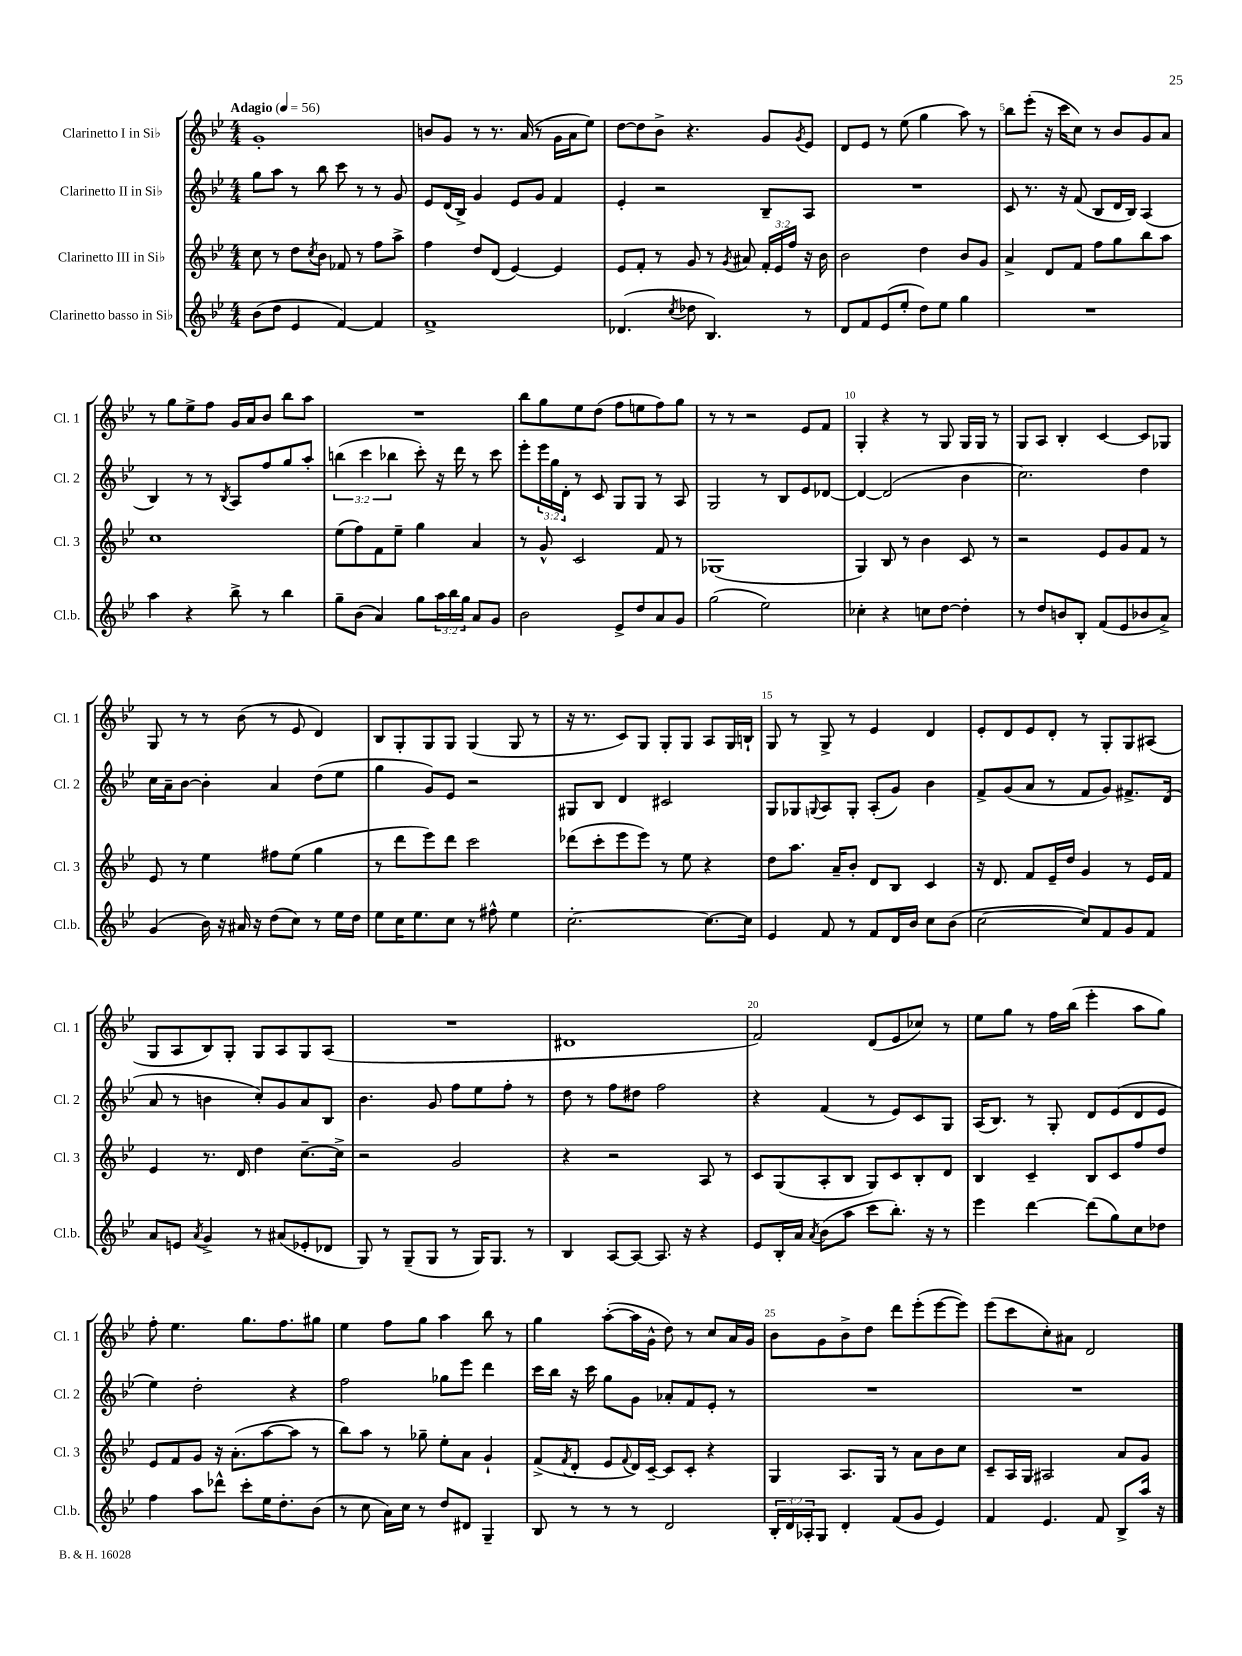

**kern	**kern	**kern	**kern
*part4	*part3	*part2	*part1
*staff4	*staff3	*staff2	*staff1
*I"Clarinetto basso in Si♭	*I"Clarinetto III in Si♭	*I"Clarinetto II in Si♭	*I"Clarinetto I in Si♭
*I'Cl.b.	*I'Cl. 3	*I'Cl. 2	*I'Cl. 1
*clefG2	*clefG2	*clefG2	*clefG2
*k[b-e-]	*k[b-e-]	*k[b-e-]	*k[b-e-]
*M4/4	*M4/4	*M4/4	*M4/4
*MM56	*MM56	*MM56	*MM56
=1	=1	=1	=1
!	!	!	!LO:TX:a:B:t=Adagio
(8b-\L	8cc\	8gg\L	1g'
8dd\J	8r	8aa\J	.
4e-/	8dd\L	8r	.
.	8qcc/	.	.
.	8b-\J	8bb-\	.
[4f/)	8f-X/	8ccc\	.
.	8r	8r	.
4f/]	8ff\L	8r	.
.	8aa^\J	8g/	.
=2	=2	=2	=2
1f^	4ff\	8e-/L	8bn/L
.	.	(16d/L	8g/J
.	.	16B-^/JJ)	.
.	8dd/L	4g/	8r
.	(8d/J	.	8.r
.	[4e-/)	8e-/L	.
.	.	.	(16a/
.	.	8g/J	8r
.	4e-/]	4f/	16g\LL
.	.	.	16a\J
.	.	.	8ee-\J)
=3	=3	=3	=3
(4.d-X/	8e-/L	4e-'/	[8dd\L
.	8f'/J	.	8dd\]
.	8r	2r	8b-^\J
8qcc/	.	.	.
8dd-X\	8g/	.	4.r
4.B-/)	8r	.	.
.	8qg/	.	.
.	8a#X/	.	.
.	24f'/LL	8B-~/L	8g/L
.	24e-/	.	.
.	24ff/JJ	.	.
.	.	.	8qg/
8r	16r	8A/J	8e-/J
.	16b-\	.	.
=4	=4	=4	=4
8d/L	2b-\	1r	8d/L
8f/	.	.	8e-/J
(8e-/	.	.	8r
8ee-'/J	.	.	(8ee-\
8dd\L)	4dd\	.	4gg\
8ee-\J	.	.	.
4gg\	8b-/L	.	8aa\)
.	8g/J	.	8r
=5	=5	=5	=5
1r	4a^/	8c/	8bb-\L
.	.	8.r	(8eee-'\J
.	8d/L	.	16r
.	.	16r	16ccc\KL
.	8f/J	(8f/	8cc\J)
.	8ff\L	8B-/L	8r
.	8gg\	16d/L	8b-/L
.	.	16B-/JJ)	.
.	8bb-\	(4A/	8g/
.	8aa\J	.	8a/J
!!LO:LB:g=z
=6	=6	=6	=6
4aa\	1cc	4B-/)	8r
.	.	.	8gg\L
4r	.	8r	8ee-^\
.	.	8r	8ff\J
.	.	8qB-/	.
8bb-^\	.	8A/L	16g/LL
.	.	.	16a/J
8r	.	8ff/	8b-/J
4bb-\	.	8gg/	8bb-\L
.	.	8aa'/J	8aa\J
=7	=7	=7	=7
8gg~\L	(8ee-\L	(6bbn\	1r
(8b-\J	8ff\)	.	.
.	.	6ccc\	.
4a/)	8f\	.	.
.	.	6bb-X\	.
.	8ee-~\J	.	.
8gg\L	4gg\	8ccc'\)	.
24aa\L	.	16r	.
24bb-\	.	.	.
.	.	16ddd\	.
24gg\JJ	.	.	.
8a/L	4a/	8r	.
8g/J	.	8ccc\	.
=8	=8	=8	=8
2b-\	8r	8eee-'\L	8bb-\L
.	8g^^/	24eee-\L	8gg\
.	.	24gg\	.
.	.	24d'\JJ	.
.	2c/	8r	8ee-\
.	.	8c/	(8dd\J
8e-^/L	.	8G/L	8ff\L
8dd/	.	8G/J	8een\
8a/	8f/	8r	8ff\)
8g/J	8r	8A/	8gg\J
=9	=9	=9	=9
(2gg\	(1G-X	2G/	8r
.	.	.	8r
.	.	.	2r
2ee-\)	.	8r	.
.	.	8B-/L	.
.	.	8e-/	8e-/L
.	.	[8d-X/J	8f/J
=10	=10	=10	=10
4cc-X'\	4G/)	4d-/_	4G'/
4r	8B-/	(2d-/]	4r
.	8r	.	.
8ccn\L	4b-\	.	8r
[8dd\J	.	.	8G/
4dd'\]	8c/	4b-\	16G/LL
.	.	.	16G/JJ
.	8r	.	8r
=11	=11	=11	=11
8r	2r	2.cc\)	8G/L
8dd/L	.	.	8A/J
8bn/	.	.	4B-'/
8B-'/J	.	.	.
(8f/L	8e-/L	.	[4c/
8e-/	8g/	.	.
8b-X/	8f/J	4dd\	8c/L]
8a^/J)	8r	.	8G-X/J
!!LO:LB:g=z
=12	=12	=12	=12
(4g/	8e-/	16cc\LL	8G/
.	.	16a~\J	.
.	8r	[8b-\J	8r
16b-\)	4ee-\	4b-'\]	8r
16r	.	.	.
16a#X/	.	.	(8b-\
16r	.	.	.
(8dd\L	8ff#X\L	4a/	8r
8cc\J)	(8ee-\J	.	8e-/
8r	4gg\	(8dd\L	4d/)
16ee-\LL	.	8ee-\J	.
16dd\JJ	.	.	.
=13	=13	=13	=13
8ee-\L	8r	4gg\	8B-/L
16cc\K	8ddd\L	.	8G'/
8.ee-\	.	.	.
.	8eee-\)	8g/L)	8G/
8cc\J	8ddd\J	8e-/J	8G/J
8r	2ccc\	2r	(4G/
8ff#X^^\	.	.	.
4ee-\	.	.	8G/
.	.	.	8r
=14	=14	=14	=14
[2.cc'\	(8ddd-X\L	8G#X/L	16r
.	.	.	8.r
.	8ccc'\	8B-/J	.
.	8eee-\	4d/	8c/L)
.	8eee-\J)	.	8G/J
.	8r	2c#X/	8G'/L
.	8ee-\	.	8G/J
8.cc\L_	4r	.	8A/L
.	.	.	16G/L
16cc\Jk]	.	.	16Bn`/JJ
=15	=15	=15	=15
4e-/	8dd\L	8G/L	8G/
.	8.aa\J	8G-X/	8r
.	.	8qqGn/	.
8f/	.	8A/	8G^/
.	16a~/KL	.	.
8r	8b-'/J	8G'/J	8r
8f/L	8d/L	(8A'/L	4e-/
16d/L	8B-/J	8g/J)	.
16b-/JJ	.	.	.
8cc\L	4c/	4b-\	4d/
(8b-\J	.	.	.
=16	=16	=16	=16
[2cc\	16r	8f^/L	8e-'/L
.	8.d/	.	.
.	.	(8g/	8d/
.	8f/L	8a/J	8e-/
.	16e-~/L	8r	8d'/J
.	16dd/JJ	.	.
8cc/L])	4g/	8f/L	8r
8f/	.	8g/J)	8G'/L
8g/	8r	8.f#X^/L	8G/
8f/J	16e-/LL	.	(8A#X/J
.	16f/JJ	(16d/Jk	.
!!LO:LB:g=z
=17	=17	=17	=17
8a/L	4e-/	8a/	8G/L
8en/J	.	8r	8A/
8qa/	.	.	.
4g^/	8.r	4bn\	8B-/)
.	.	.	8G'/J
.	16d/	.	.
8r	4dd\	8cc'/L)	8G/L
(8a#X/L	.	8g/	8A/
8e-X'/	[8.cc~\L	8a/	8G/
8d-X/J	.	8B-/J	(8A/J
.	16cc^\Jk]	.	.
=18	=18	=18	=18
8G/)	2r	4.b-\	1r
8r	.	.	.
(8G~/L	.	.	.
8G/J	.	8g/	.
8r	2g/	8ff\L	.
16G/KL)	.	8ee-\	.
8.G/J	.	.	.
.	.	8ff'\J	.
8r	.	8r	.
=19	=19	=19	=19
4B-/	4r	8dd\	1d#X
.	.	8r	.
[8A/L	2r	8ff\L	.
8A/J_	.	8dd#X\J	.
8.A/]	.	2ff\	.
16r	.	.	.
4r	8A/	.	.
.	8r	.	.
=20	=20	=20	=20
8e-/L	8c/L	4r	2f/)
16B-'/L	(8G/	.	.
16a/JJ	.	.	.
8qa/	.	.	.
(8b-\L	8A'/	(4f/	.
8aa\J	8B-/J	.	.
8ccc\L	8G/L)	8r	(8d/L
8.bb-'\J)	8c/	8e-/L)	8e-/
.	8B-'/	8c/	8cc-X/J)
16r	.	.	.
8r	8d/J	8G/J	8r
=21	=21	=21	=21
4eee-\	4B-/	(16A/KL	8ee-\L
.	.	8.B-/J)	.
.	.	.	8gg\J
[4ddd\	4c~/	8r	8r
.	.	8G'/	16ff\LL
.	.	.	(16bb-\JJ
(8ddd\L]	8B-/L	8d/L	4eee-'\
8gg\)	8c/	(8e-/	.
8cc\	8ff/	8d/	8aa\L
8dd-X\J	8dd/J	8e-/J	8gg\J)
!!LO:LB:g=z
=22	=22	=22	=22
4ff\	8e-/L	4ee-\)	8ff'\
.	8f/	.	4.ee-\
8aa\L	8g/J	2dd'\	.
8ddd-X^^\J	16r	.	.
.	(8.a'\L	.	.
8ccc'\L	.	.	8.gg\L
16ee-\K	[8aa\	.	.
8.dd'\	.	.	8.ff\
.	8aa\J]	4r	.
(8b-\J	8r	.	8gg#X\J
=23	=23	=23	=23
8r	8bb-\L)	2ff\	4ee-\
8cc\	8aa\J	.	.
16a\LL)	8r	.	8ff\L
16cc\JJ	.	.	.
8r	8gg-X~\	.	8gg\J
8dd/L	8ee-'\L	8gg-X\L	4aa\
8d#X/J	8a\J	8eee-\J	.
4G~/	4g`/	4ddd\	8bb-\
.	.	.	8r
=24	=24	=24	=24
8B-/	(8f^/L	16ccc\LL	4gg\
.	.	16bb-\JJ	.
.	8qf/	.	.
8r	8d'/J	16r	.
.	.	16ccc\	.
8r	8e-/L	8gg\L	([8aa'\L
.	8qqf/	.	.
8r	16d/L)	8g\J	16aa\L]
.	[16c~/JJ	.	16g^^\JJ
2d/	8c/L]	8a-X'/L	8dd\)
.	8c'/J	8f/	8r
.	4r	8e-'/J	8cc/L
.	.	8r	16a/L
.	.	.	16g/JJ
=25	=25	=25	=25
24B-'/LL	4G/	1r	8b-\L
24d/	.	.	.
24A-X'/J	.	.	.
8G/J	.	.	8g\
4d'/	8.A/L	.	8b-^\
.	.	.	8dd\J
.	16G/Jk	.	.
(8f/L	8r	.	8ddd\L
8g/J	8a\L	.	(8eee-'\
4e-/)	8b-\	.	[8eee-\
.	8cc\J	.	8eee-\J])
=26	=26	=26	=26
4f/	8c~/L	1r	(8eee-\L
.	16A/L	.	8ccc\
.	16G/JJ	.	.
4.e-/	2A#X/	.	8cc'\)
.	.	.	8a#X\J
.	.	.	2d/
8f/	.	.	.
8B-^/L	8a/L	.	.
16aa/Jk	8g/J	.	.
16r	.	.	.
==	==	==	==
*-	*-	*-	*-
